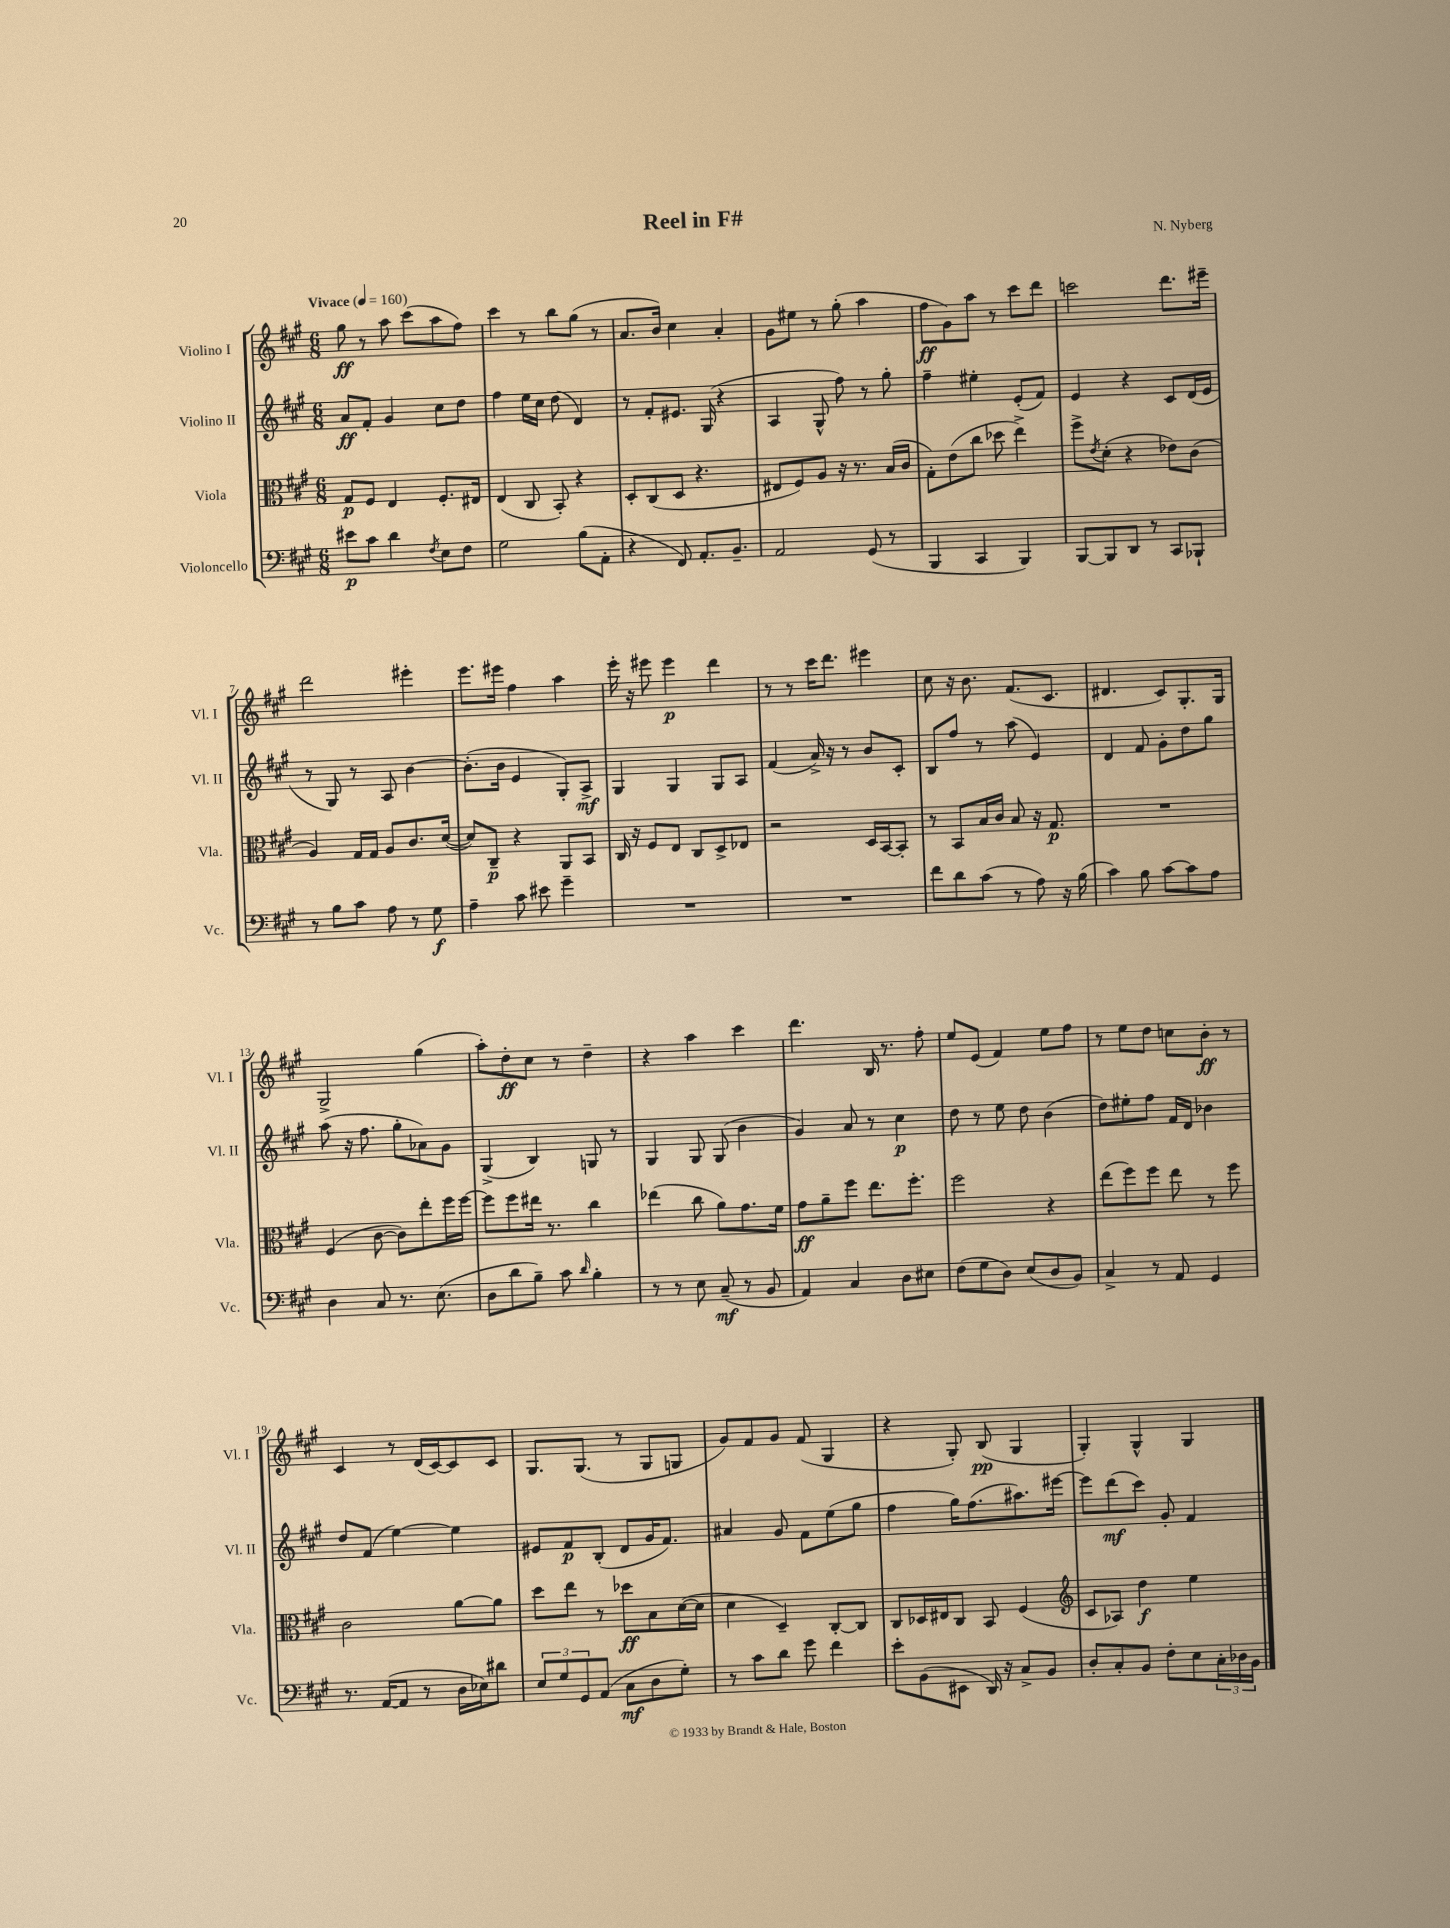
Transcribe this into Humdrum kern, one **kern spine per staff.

**kern	**dynam	**kern	**dynam	**kern	**dynam	**kern	**dynam
*part4	*part4	*part3	*part3	*part2	*part2	*part1	*part1
*staff4	*staff4	*staff3	*staff3	*staff2	*staff2	*staff1	*staff1
*I"Violoncello	*	*I"Viola	*	*I"Violino II	*	*I"Violino I	*
*I'Vc.	*	*I'Vla.	*	*I'Vl. II	*	*I'Vl. I	*
*clefF4	*	*clefC3	*	*clefG2	*	*clefG2	*
*k[f#c#g#]	*	*k[f#c#g#]	*	*k[f#c#g#]	*	*k[f#c#g#]	*
*M6/8	*	*M6/8	*	*M6/8	*	*M6/8	*
*MM160	*	*MM160	*	*MM160	*	*MM160	*
=1	=1	=1	=1	=1	=1	=1	=1
!	!	!	!	!	!	!LO:TX:a:B:t=Vivace	!
8e#X\L	p	8G#/L	p	8a/L	ff	8gg#\	ff
8c#\J	.	8F#/J	.	8f#'/J	.	8r	.
4d\	.	4E/	.	4g#/	.	8aa\	.
.	.	.	.	.	.	(8ccc#\L	.
8qF#/	.	.	.	.	.	.	.
8E\L	.	8.F#'/L	.	8cc#\L	.	8aa\	.
8F#\J	.	.	.	8dd\J	.	8ff#\J)	.
.	.	16E#X/Jk	.	.	.	.	.
=2	=2	=2	=2	=2	=2	=2	=2
2G#\	.	(4E/	.	4ff#\	.	4ccc#\	.
.	.	8C#/	.	16ee\LL	.	8r	.
.	.	.	.	16cc#\JJ	.	.	.
.	.	8BB'/)	.	(8dd\	.	8bb\L	.
(8B\L	.	4r	.	4d/)	.	(8gg#\J	.
8AA'\J	.	.	.	.	.	8r	.
=3	=3	=3	=3	=3	=3	=3	=3
4r	.	8D'/L	.	8r	.	8.a/L	.
.	.	(8C#/	.	8f#'/L	.	.	.
.	.	.	.	.	.	16b/Jk)	.
8FF#/)	.	8D/J	.	8.e#X/J	.	4cc#\	.
8.AA'/L	.	4.r	.	.	.	.	.
.	.	.	.	(16G#/	.	.	.
.	.	.	.	4r	.	4a'/	.
8.BB~/J	.	.	.	.	.	.	.
=4	=4	=4	=4	=4	=4	=4	=4
2AA/	.	8E#X/L	.	4A/	.	8g#\L	.
.	.	8F#/)	.	.	.	8ee#X\J	.
.	.	8A/J	.	8G#^^/	.	8r	.
.	.	16r	.	8ff#\)	.	(8gg#'\	.
.	.	8.r	.	.	.	.	.
(8GG#/	.	.	.	8r	.	4aa\	.
8r	.	(16B/LL	.	8gg#'\	.	.	.
.	.	16c#/JJ	.	.	.	.	.
=5	=5	=5	=5	=5	=5	=5	=5
4BBB/	.	8G#'\L)	.	4ff#~\	.	8ff#\L	ff
.	.	(8e\	.	.	.	8g#\)	.
4CC#/	.	8cc#\J	.	4ee#X'\	.	8aa\J	.
.	.	8dd-X\	.	.	.	8r	.
4BBB/)	.	4ee^\)	.	(8e'/L	.	8ccc#\L	.
.	.	.	.	8f#/J)	.	8ddd\J	.
=6	=6	=6	=6	=6	=6	=6	=6
[8BBB/L	.	8ff#^\L	.	4e/	.	2cccn\	.
.	.	8qe/	.	.	.	.	.
8BBB/]	.	(8d'\J	.	.	.	.	.
8DD/J	.	4r	.	4r	.	.	.
8r	.	.	.	.	.	.	.
8CC#/L	.	8e-X\L)	.	8c#/L	.	8.ddd\L	.
8BBB-X`/J	.	(8c#\J	.	(16d/L	.	.	.
.	.	.	.	16e/JJ	.	16eee#X~\Jk	.
!!LO:LB:g=z
=7	=7	=7	=7	=7	=7	=7	=7
8r	.	4A/)	.	8r	.	2ddd\	.
8B\L	.	.	.	8G#/)	.	.	.
8c#\J	.	16G#/LL	.	8r	.	.	.
.	.	16G#/JJ	.	.	.	.	.
8A\	.	8A/L	.	8A/	.	.	.
8r	.	8.c#/	.	[4b\	.	4eee#X'\	.
8G#\	f	.	.	.	.	.	.
.	.	([16d/Jk	.	.	.	.	.
=8	=8	=8	=8	=8	=8	=8	=8
4A~\	.	8d/L])	.	(8.b'\L]	.	8.eee\L	.
.	.	8C#~/J	p	.	.	.	.
.	.	.	.	16b\Jk	.	16eee#X\Jk	.
8c#\	.	4r	.	4e/	.	4ff#\	.
8e#X\	.	.	.	.	.	.	.
4g#~\	.	8AA/L	.	8G#'/L)	.	4aa\	.
.	.	8BB/J	.	8A^/J	mf	.	.
=9	=9	=9	=9	=9	=9	=9	=9
2.r	.	16C#/	.	4G#/	.	16eee'\	.
.	.	16r	.	.	.	16r	.
.	.	8F#/L	.	.	.	8eee#X\	.
.	.	8E/J	.	4G#/	.	4eee#\	p
.	.	8C#/L	.	.	.	.	.
.	.	8D^/	.	8G#/L	.	4ddd\	.
.	.	8E-X/J	.	8A/J	.	.	.
=10	=10	=10	=10	=10	=10	=10	=10
2.r	.	2r	.	(4f#/	.	8r	.
.	.	.	.	.	.	8r	.
.	.	.	.	16a^/)	.	16ccc#\KL	.
.	.	.	.	16r	.	8.ddd\J	.
.	.	.	.	8r	.	.	.
.	.	16D/LL	.	8b/L	.	4eee#X\	.
.	.	[16BB/J	.	.	.	.	.
.	.	8BB'/J]	.	8c#'/J	.	.	.
=11	=11	=11	=11	=11	=11	=11	=11
8f#\L	.	8r	.	8B/L	.	8cc#\	.
8d\	.	8BB/L	.	8ff#/J	.	16r	.
.	.	.	.	.	.	8.b\	.
(8c#\J	.	16B/L	.	8r	.	.	.
.	.	16c#/JJ	.	.	.	.	.
8r	.	8B/	.	(8aa\	.	(8.f#/L	.
8A\)	.	16r	.	4e/)	.	.	.
.	.	8.G#/	p	.	.	8.c#/J	.
16r	.	.	.	.	.	.	.
(16B\	.	.	.	.	.	.	.
=12	=12	=12	=12	=12	=12	=12	=12
4c#\)	.	2.r	.	4d/	.	4.d#X/	.
8B\	.	.	.	8f#/	.	.	.
[8c#\L	.	.	.	8g#'\L	.	8c#/L)	.
8c#\]	.	.	.	8dd\	.	8.G#'/	.
8A\J	.	.	.	8gg#\J	.	.	.
.	.	.	.	.	.	16G#/Jk	.
!!LO:LB:g=z
=13	=13	=13	=13	=13	=13	=13	=13
4D\	.	(4F#/	.	(8aa\	.	2G#^/	.
.	.	.	.	16r	.	.	.
.	.	.	.	8.ff#\	.	.	.
8C#/	.	[8c#\	.	.	.	.	.
8.r	.	8c#\L])	.	8gg#'\L	.	.	.
.	.	8ee'\	.	8a-X\)	.	(4gg#\	.
(8.E\	.	.	.	.	.	.	.
.	.	16ff#\L	.	8g#\J	.	.	.
.	.	[16ff#\JJ	.	.	.	.	.
=14	=14	=14	=14	=14	=14	=14	=14
8D\L	.	8ff#\L]	.	(4G#^/	.	8aa'\L)	.
8d\	.	8ff#\	.	.	.	8dd'\	ff
8B~\J)	.	16ee#X\Jk	.	4B/)	.	8cc#\J	.
.	.	8.r	.	.	.	.	.
8c#\	.	.	.	.	.	8r	.
16qqd/	.	.	.	.	.	.	.
4B'\	.	4cc#\	.	8Gn/	.	4dd~\	.
.	.	.	.	8r	.	.	.
=15	=15	=15	=15	=15	=15	=15	=15
8r	.	(4ee-X\	.	4G#/	.	4r	.
8r	.	.	.	.	.	.	.
8E\	.	8cc#\	.	8G#/	.	4aa\	.
(8C#~/	mf	8a\L)	.	(8G#/	.	.	.
8r	.	8.g#\	.	4b\	.	4ccc#\	.
8BB/	.	.	.	.	.	.	.
.	.	16f#\Jk	.	.	.	.	.
=16	=16	=16	=16	=16	=16	=16	=16
4AA/)	.	8g#\L	ff	4g#/)	.	4.ddd\	.
.	.	8a~\	.	.	.	.	.
4C#/	.	8ff#\J	.	8a/	.	.	.
.	.	8.ee\L	.	8r	.	16B/	.
.	.	.	.	.	.	8.r	.
8D\L	.	.	.	4cc#\	p	.	.
.	.	8.ff#'\J	.	.	.	.	.
8E#X\J	.	.	.	.	.	8ff#'\	.
=17	=17	=17	=17	=17	=17	=17	=17
(8F#\L	.	2ff#\	.	8dd\	.	8ee/L	.
8G#\	.	.	.	8r	.	(8e/J	.
8D\J)	.	.	.	8ee\	.	4f#/)	.
(8E/L	.	.	.	8dd\	.	.	.
8D/	.	4r	.	(4b\	.	8ee\L	.
8BB/J)	.	.	.	.	.	8ff#\J	.
=18	=18	=18	=18	=18	=18	=18	=18
4C#^/	.	(8ee\L	.	8dd\L)	.	8r	.
.	.	8ff#\)	.	8ee#X'\	.	8ee\L	.
8r	.	8ff#\J	.	8ff#\J	.	8dd\J	.
8AA/	.	8ee\	.	16f#/LL	.	8ccn\L	.
.	.	.	.	16d/JJ	.	.	.
4GG#/	.	8r	.	4b-X\	.	8b'\J	ff
.	.	8ff#\	.	.	.	8r	.
!!LO:LB:g=z
=19	=19	=19	=19	=19	=19	=19	=19
8.r	.	2c#\	.	8dd/L	.	4c#/	.
.	.	.	.	(8f#/J	.	.	.
([16AA/KL	.	.	.	.	.	.	.
8AA/J]	.	.	.	[4ee\)	.	8r	.
8r	.	.	.	.	.	(16d/LL	.
.	.	.	.	.	.	[16c#/J)	.
16D\LL	.	[8a\L	.	4ee\]	.	8c#/]	.
16E-X\J)	.	.	.	.	.	.	.
8d#X\J	.	8a\J]	.	.	.	8c#/J	.
=20	=20	=20	=20	=20	=20	=20	=20
12E/L	.	8dd\L	.	8e#X/L	.	8.G#/L	.
12G#/	.	.	.	.	.	.	.
.	.	8ee\J	.	8f#/	p	.	.
12GG#/	.	.	.	.	.	.	.
.	.	.	.	.	.	(8.G#/J	.
(8AA/J	.	8r	.	(8B'/J	.	.	.
8C#\L	mf	8dd-X\L	ff	8d/L	.	8r	.
8D\	.	8B\	.	16g#/K	.	8G#/L	.
.	.	.	.	8.f#/J)	.	.	.
8G#'\J)	.	([16d\L	.	.	.	8Gn/J	.
.	.	16d\JJ]	.	.	.	.	.
=21	=21	=21	=21	=21	=21	=21	=21
8r	.	4d\	.	4a#X/	.	8g#/L)	.
8c#\L	.	.	.	.	.	8f#/	.
8d\J	.	4D~/)	.	8g#/	.	8g#/J	.
8g#\	.	.	.	8f#\L	.	(8f#/	.
4f#\	.	[8C#'/L	.	(8ee\	.	4G#/	.
.	.	8C#/J]	.	8gg#\J	.	.	.
=22	=22	=22	=22	=22	=22	=22	=22
8e'\L	.	8C#/L	.	4ff#\	.	4r	.
(8BB\	.	16D-X/L	.	.	.	.	.
.	.	16E#X/J	.	.	.	.	.
8EE#X\J	.	8C#/J	.	16gg#\KL)	.	8G#'/)	.
.	.	.	.	(8.ff#\	.	.	.
16DD/)	.	8BB/	.	.	.	(8B/	pp
16r	.	.	.	.	.	.	.
8C#^/L	.	(4F#/	.	8.aa#X\)	.	4G#/	.
8BB/J	.	.	.	.	.	.	.
.	.	.	.	[16eee#X\Jk	.	.	.
=23	=23	=23	=23	=23	=23	=23	=23
*	*	*clefG2	*	*	*	*	*
8D'/L	.	8c#/L	.	8eee#\L]	.	4G#'/)	.
8C#'/	.	8A-X/J)	.	(8ddd\	mf	.	.
8BB/J	.	4dd\	f	8ccc#\J)	.	4G#^^/	.
8F#'\L	.	.	.	8g#'/	.	.	.
8E\	.	4ee\	.	4f#/	.	4G#/	.
24C#'\L	.	.	.	.	.	.	.
24D-X\	.	.	.	.	.	.	.
24BB\JJ	.	.	.	.	.	.	.
==	==	==	==	==	==	==	==
*-	*-	*-	*-	*-	*-	*-	*-
